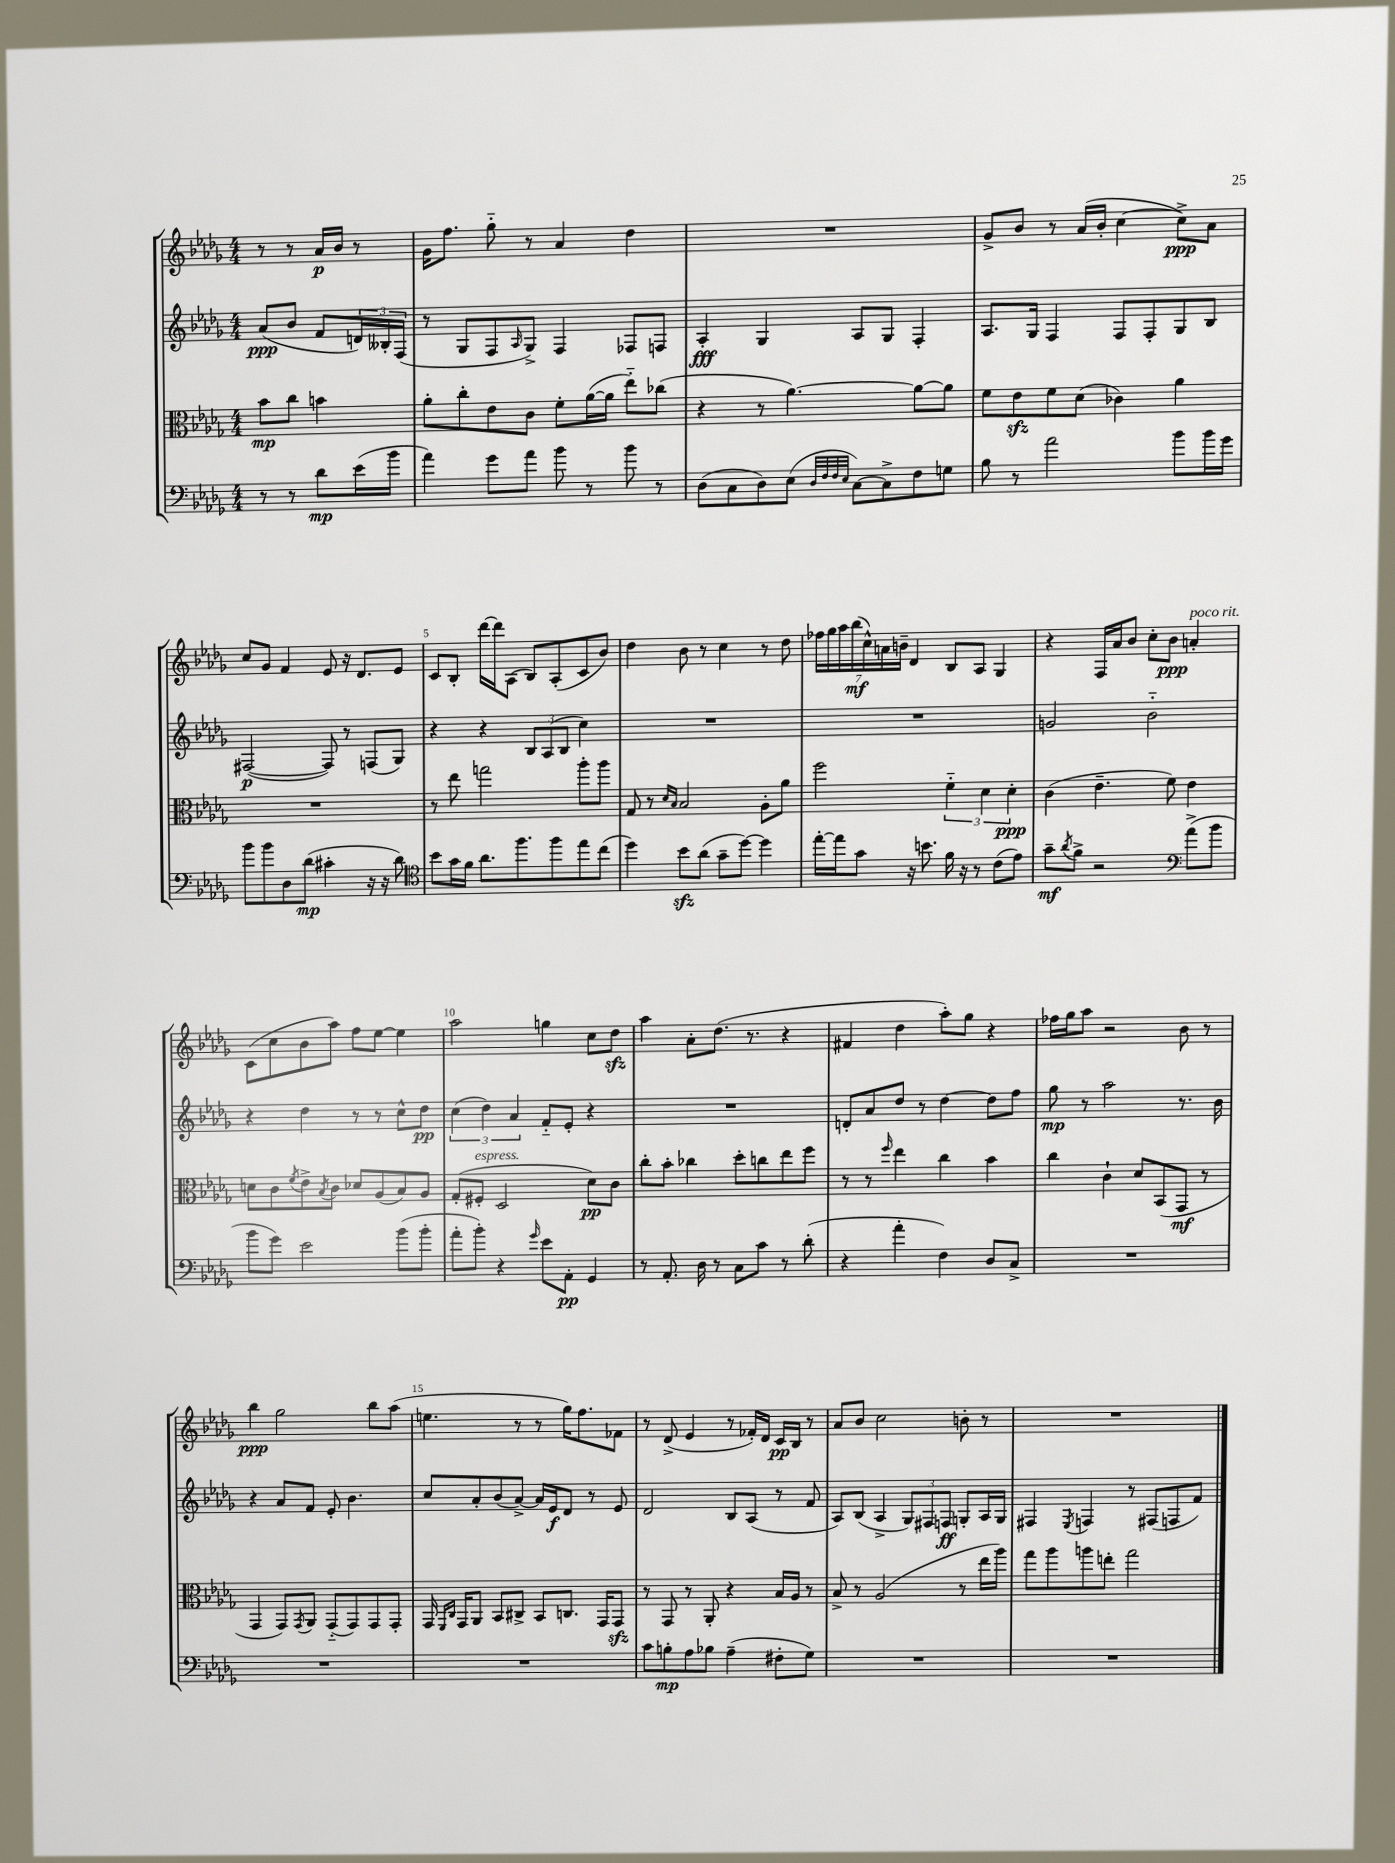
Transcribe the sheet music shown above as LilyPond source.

<<
\new StaffGroup <<
\new Staff = "s0" {
    \clef treble \key des \major \numericTimeSignature \time 4/4 \partial 2
    r8 r8 aes'16\p bes'16 r8 |
    ges'16 f''8. ges''8-_ r8 aes'4 des''4 |
    R1 |
    ges'8-> bes'8 r8 aes'16( bes'16-. c''4~ c''8->\ppp) aes'8 |
    c''8 ges'8 f'4 ees'8 r16 des'8. ees'8 |
    c'8 bes8-. des'''16~ des'''16 aes8( bes8) aes8-.( c'8 bes'8) |
    des''4 bes'8 r8 c''4 r8 des''8 |
    \tuplet 7/4 { fes''16 ges''16 aes''16 bes''16\mf( c''16-^) a'16 b'16-- } des'4 bes8 aes8 ges4 |
    r4 f16 aes'16 bes'8 c''8-. bes'8\ppp a'4-.^\markup { \italic "poco rit." } |
    c'8( c''8 bes'8 aes''8) f''8 ees''8~ ees''4 |
    aes''2 g''4 c''8 des''8\sfz |
    aes''4 aes'8-. des''8.( r8. r4 |
    fis'4 des''4 aes''8-.) ges''8 r4 |
    fes''16 ges''16 aes''8 r2 bes'8 r8 |
    bes''4\ppp ges''2 bes''8 aes''8( |
    e''4. r8 r8 ges''16) f''8. fes'8 |
    r8 des'8->( ees'4 r8 fes'16-.) des'16 c'16\pp bes16 r8 |
    aes'8 bes'8 c''2 b'8-. r8 |
    R1 \bar "|." |
}
\new Staff = "s1" {
    \clef treble \key des \major \numericTimeSignature \time 4/4 \partial 2
    aes'8\ppp( bes'8 f'8 \tuplet 3/2 { d'16) beses16-. f16( } |
    r8 ges8 f8 \grace { aes16 } ges8->) f4 fes8 f8 |
    aes4-.\fff ges4 aes8 ges8 f4-. |
    aes8. ges16 f4 f8 f8-. ges8 bes8 |
    fis2~\p( fis8) r8 f8( ges8) |
    r4 r4 \tuplet 3/2 { bes8 aes8( bes8 } c''4) |
    R1 |
    R1 |
    g'2 bes'2-_ |
    r4 des''4 r8 r8 c''8-^ des''8\pp |
    \tuplet 3/2 { c''4( des''4) aes'4 } f'8-_ ees'8-. r4 |
    R1 |
    d'8-. aes'8 des''8 r8 des''4~ des''8 f''8 |
    ges''8\mp r8 aes''2 r8. bes'16 |
    r4 aes'8 f'8 ees'8-. bes'4. |
    c''8 aes'8-. bes'8( aes'8~->) aes'16 ees'16\f des'8 r8 ees'8 |
    des'2 bes8 aes8( r8 f'8 |
    aes8) bes8( aes4-> \tuplet 3/2 { ges8) fis8 f8\ff } g8-. aes16 g16 |
    fis4 \acciaccatura { ees8 } f4 r8 fis8( f8 f'8) \bar "|." |
}
\new Staff = "s2" {
    \clef alto \key des \major \numericTimeSignature \time 4/4 \partial 2
    bes'8\mp c''8 b'4 |
    aes'8-. c''8-. ees'8 c'8 f'8-. aes'16~( aes'16 ees''8-_) ces''8( |
    r4 r8 aes'4.~) aes'8~ aes'8 |
    f'8 ees'8\sfz f'8 des'8( ces'4) aes'4 |
    R1 |
    r8 ees''8 g''2 aes''8-. aes''8 |
    ges8 r8 \grace { des'16 bes16 } bes2 aes8-. aes'8 |
    f''2 \tuplet 3/2 { f'4-_ des'4 des'4-.\ppp } |
    c'4( ees'4.-- f'8) ees'4 |
    d'8 c'8 \acciaccatura { f'8 } ees'8-> \acciaccatura { bes8 } c'8 des'8 aes8( bes8) aes8 |
    ges8-.( fis8-.^\markup { \italic "espress." } des2 des'8\pp) c'8 |
    c''8-. bes'8-. ces''4 des''8-. c''8 ees''8 f''8 |
    r8 r8 \grace { f''16 } ees''4 c''4 bes'4 |
    c''4 c'4-! des'8 bes,8( ges,8\mf r8 |
    ges,4 ges,8) \acciaccatura { ges,8 } aes,8 ges,8-_( ges,8) ges,8 ges,8-. |
    ges,16 \grace { f,16 c16 } ges,16 aes,8 bes,8 cis8-> bes,8 c8. ges,16 ges,8\sfz |
    r8 ges,8 r8 aes,8-. r4 bes16 aes16 r8 |
    bes8-> r8 aes2( r8 ees''16 aes''16) |
    ges''8 aes''8 a''8 e''8-. ges''2 \bar "|." |
}
\new Staff = "s3" {
    \clef bass \key des \major \numericTimeSignature \time 4/4 \partial 2
    r8 r8 des'8\mp ees'16( bes'16 |
    aes'4) ges'8 aes'8 bes'8 r8 bes'8 r8 |
    des8( c8 des8) ees8( \grace { des32 f32 f32 ees32 } c8~) c8-> f8 g8 |
    bes8 r8 aes'2 bes'8 bes'16 ges'16 |
    bes'8 bes'8 des8 des'8\mp( cis'4-. r16 r16 des'8) |
    \clef tenor bes'8 ges'16 f'16 aes'8. f''8. f''8 ees''8 c''8( |
    des''4) bes'8\sfz aes'8( ges'8-- des''8~) des''4 |
    ees''16~-. ees''16 ges'8 r16 b'8. f'16 r16 r8 c'8( ees'8) |
    ges'8--\mf \acciaccatura { aes'8 } f'8-> r2 \clef bass aes'8->( bes'8 |
    bes'8 ges'8) ees'2 bes'8( bes'8-. |
    aes'8-. bes'8-.) r4 \grace { ges'16 } ees'8 aes,8-.\pp ges,4 |
    r8 aes,8.-. des16 r8 c8 c'8 r8 des'8-.( |
    r4 aes'4-. f4) des8 c8-> |
    R1 |
    R1 |
    R1 |
    c'8 b8-.\mp aes8 bes8 aes4--( fis8-. ges8) |
    R1 |
    R1 \bar "|." |
}
>>
>>
\layout { \context { \Score \override BarNumber.break-visibility = ##(#f #t #t) barNumberVisibility = #(every-nth-bar-number-visible 5) } }
